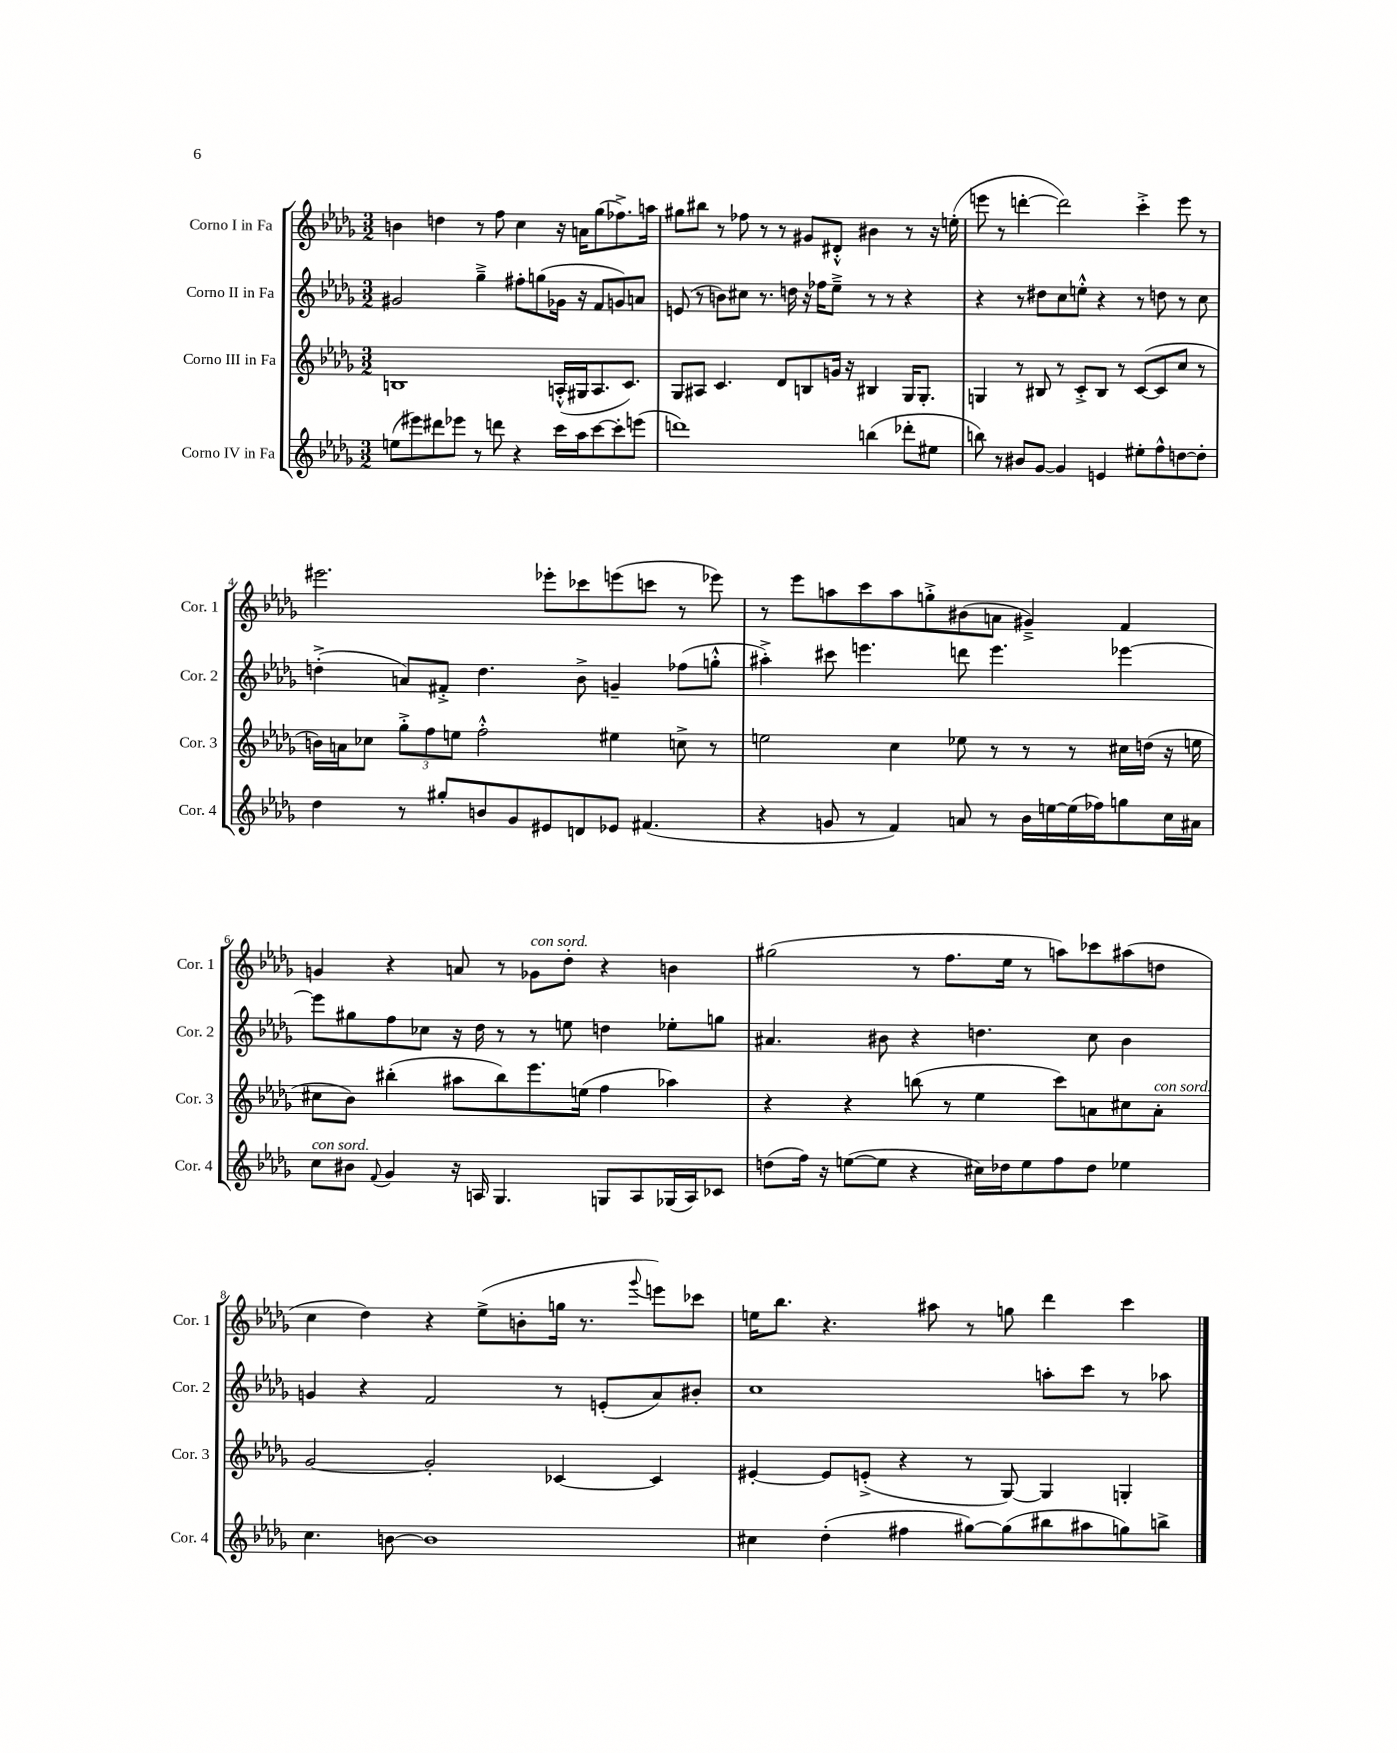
<<
\new StaffGroup <<
\new Staff = "s0" \with { instrumentName = "Corno I in Fa" shortInstrumentName = "Cor. 1" } {
    \clef treble \key des \major \numericTimeSignature \time 3/2
    \autoBeamOff b'4 d''4 r8 f''8 c''4 r16 a'16[ ges''8( fes''8.->) a''16] |
    gis''8[ bis''8] r8 fes''8 r8 r8 gis'8[ dis'8]-.-^ bis'4 r8 r16 e''16-.( |
    e'''8 r8 d'''4~-. d'''2) c'''4-.-> e'''8 r8 |
    eis'''2. ees'''8[-. ces'''8 e'''8( c'''8] r8 ees'''8) |
    r8 ees'''8[ a''8 c'''8 a''8 g''8-.-> bis'8( a'8] gis'4--->) f'4 |
    g'4 r4 a'8 r8 ges'8[^\markup { \italic "con sord." } des''8]-. r4 b'4 |
    gis''2( r8 f''8.[ ees''16] r8 a''8[) ces'''8 ais''8( d''8] |
    c''4 des''4) r4 ees''8[->( b'8-. g''16] r8. \appoggiatura { ges'''8 } e'''8[) ces'''8] |
    e''16[ bes''8.] r4. ais''8 r8 g''8 des'''4 c'''4 \bar "|." |
}
\new Staff = "s1" \with { instrumentName = "Corno II in Fa" shortInstrumentName = "Cor. 2" } {
    \clef treble \key des \major \numericTimeSignature \time 3/2
    \autoBeamOff gis'2 ges''4---> fis''8[-. g''8( ges'16] r16 f'8[ g'8) a'8] |
    e'8( r8 b'8[) cis''8] r8. d''16 r16 fes''16[ ees''8]---> r8 r8 r4 |
    r4 r8 dis''8[ c''8 e''8]-.-^ r4 r8 d''8 r8 c''8 |
    d''4-.->( a'8[) fis'8]-.-> d''4. bes'8-> g'4-- fes''8[( g''8]-.-^ |
    ais''4-.->) cis'''8 e'''4. d'''8 e'''4. ees'''4~ |
    ees'''8[ gis''8 f''8 ces''8] r16 des''16 r8 r8 e''8 d''4 ees''8[-. g''8] |
    ais'4. bis'8 r4 d''4. c''8 bis'4 |
    g'4 r4 f'2 r8 e'8[-.( aes'8) bis'8]-. |
    c''1 a''8[-. c'''8] r8 aes''8 \bar "|." |
}
\new Staff = "s2" \with { instrumentName = "Corno III in Fa" shortInstrumentName = "Cor. 3" } {
    \clef treble \key des \major \numericTimeSignature \time 3/2
    \autoBeamOff b1 a16[-.-^( gis16 a8. c'8.]) |
    ges8[ ais8] c'4. des'8[ b8 g'16] r16 bis4 ges16[ ges8.]-. |
    g4 r8 bis8 r8 c'8[-.-> bis8] r8 c'8[~( c'8 c''8] r8 |
    b'16[) a'16 ces''8] \tuplet 3/2 { ges''8[-.-> f''8 e''8] } f''2-.-^ eis''4 c''8-> r8 |
    e''2 c''4 ees''8 r8 r8 r8 cis''16[ d''16]( r16 e''16 |
    cis''8[ bes'8]) bis''4-.( ais''8[ bis''8) ees'''8. e''16]( f''4 aes''4) |
    r4 r4 b''8( r8 ees''4 c'''8[) a'8 cis''8 a'8]-.^\markup { \italic "con sord." } |
    ges'2~ ges'2-. ces'4~ ces'4 |
    eis'4~-. eis'8[ e'8]-.->( r4 r8 ges8~) ges4 g4-. \bar "|." |
}
\new Staff = "s3" \with { instrumentName = "Corno IV in Fa" shortInstrumentName = "Cor. 4" } {
    \clef treble \key des \major \numericTimeSignature \time 3/2
    \autoBeamOff e''8[( eis'''8) dis'''8 ees'''8] r8 d'''8 r4 c'''16[ aes''16 c'''8~ c'''8-. e'''8]( |
    d'''1) b''4( des'''8[-. eis''8] |
    b''8) r8 bis'8[ ges'8]~ ges'4 e'4 eis''8[-. f''8-^ d''8~ d''8]-. |
    des''4 r8 gis''8[-. b'8 ges'8 eis'8 d'8 ees'8] fis'4.( |
    r4 g'8 r8 f'4) a'8 r8 bes'16[ e''16~ e''16( fes''16) g''8 c''16 ais'16] |
    c''8[^\markup { \italic "con sord." } bis'8] \appoggiatura { f'8 } ges'4 r16 a16 ges4. g8[ a8 ges16( a16) ces'8] |
    d''8[( f''16]) r16 e''8[~( e''8] r4 cis''16[) des''16 e''8 f''8 des''8] ees''4 |
    c''4. b'8~ b'1 |
    cis''4 des''4-.( fis''4 gis''8[~) gis''8( bis''8 ais''8 g''8) b''8]-> \bar "|." |
}
>>
>>
